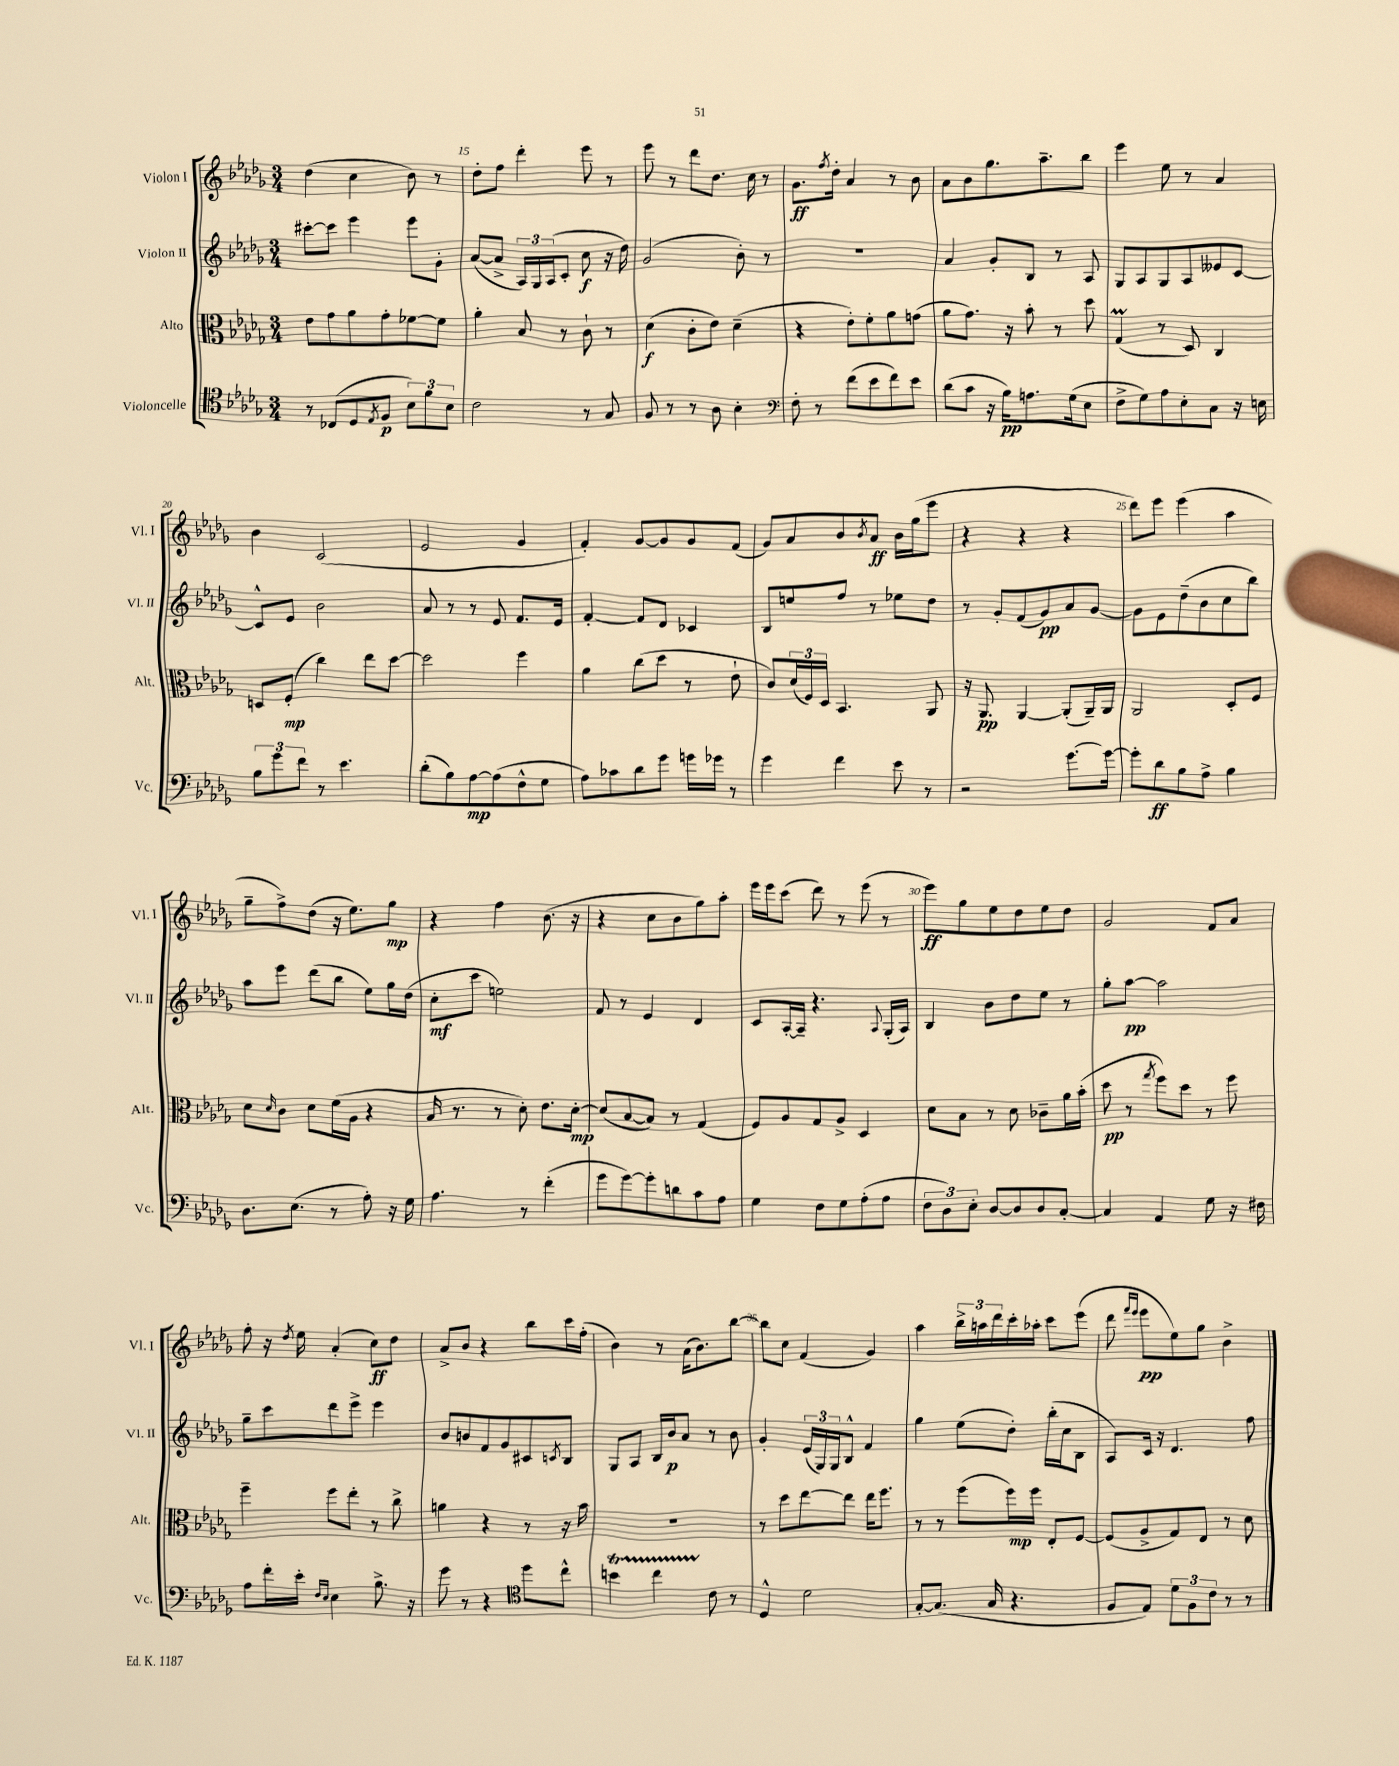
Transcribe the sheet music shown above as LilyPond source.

<<
\new StaffGroup <<
\new Staff = "s0" \with { instrumentName = "Violon I" shortInstrumentName = "Vl. I" } {
    \clef treble \key des \major \numericTimeSignature \time 3/4
    des''4( c''4 bes'8) r8 |
    des''8-. f''8 des'''4-. ees'''8 r8 |
    ees'''8 r8 des'''8 des''8. c''16 r8 |
    ges'8.\ff \acciaccatura { f''8 } des''16-. aes'4 r8 bes'8 |
    aes'8 bes'8 ges''8. aes''8.-- bes''8 |
    ees'''4 ees''8 r8 aes'4 |
    bes'4 c'2( |
    ees'2 ges'4 |
    f'4-.) ges'8~ ges'8 ges'8 f'8( |
    ges'8) aes'8 bes'8 \acciaccatura { bes'8 } aes'8\ff bes'16 ges''16( ees'''8 |
    r4 r4 r4 |
    des'''8) ees'''8 ees'''4( aes''4 |
    ges''8-- f''8->) des''8( r16 ees''8.) ges''8\mp |
    r4 f''4 bes'8.( r16 |
    r4 c''8 bes'8 ges''8) aes''8-. |
    ees'''16 ees'''16 c'''8( des'''8) r8 ees'''8( r8 |
    ees'''8\ff) ges''8 ees''8 des''8 ees''8 des''8 |
    ges'2 f'8 aes'8 |
    f''8-. r16 \acciaccatura { des''8 } ees''16 aes'4-.( c''8\ff) des''8 |
    aes'8-> bes'8 r4 bes''8 c'''16 f''16-.( |
    bes'4) r8 aes'16( bes'8.) bes''8~ |
    bes''8 c''8 f'4( ges'4) |
    aes''4 \tuplet 3/2 { bes''16-> a''16 des'''16 } c'''16-. aes''16-. c'''8 ees'''8( |
    des'''8 \grace { f'''16 ees'''16 } ees'''8\pp ees''8) ges''8 bes'4-> \bar "|." |
}
\new Staff = "s1" \with { instrumentName = "Violon II" shortInstrumentName = "Vl. II" } {
    \clef treble \key des \major \numericTimeSignature \time 3/4
    cis'''8~-. cis'''8 ees'''4 ees'''8 ges'8-. |
    aes'8~( aes'8-> \tuplet 3/2 { aes16) ges16 aes16( } c'8-. c''8\f r16 des''16) |
    ges'2( bes'8-.) r8 |
    R2. |
    aes'4 ges'8-. bes8 r8 aes8 |
    ges8 aes8 ges8 aes8 eeses'8 c'8~ |
    c'8-^ ees'8 bes'2 |
    aes'8 r8 r8 ees'8 f'8. ees'16 |
    f'4~-. f'8 des'8 ces'4 |
    bes8 e''8 f''8 r8 ees''8 des''8 |
    r8 ges'8-. f'8( ges'8\pp) aes'8 ges'8~ |
    ges'8 ees'8 des''8--( bes'8 c''8 bes''8) |
    aes''8 ees'''8 des'''8( bes''8 ees''8) ges''16 des''16( |
    c''8-.\mf c'''8 e''2) |
    f'8 r8 ees'4 des'4 |
    c'8 aes16~-. aes16-- r4. \appoggiatura { aes8 } ges16-.( aes16) |
    bes4 bes'8 des''8 ees''8 r8 |
    ges''8-. aes''8~\pp aes''2 |
    ges''8-- c'''8 des'''8 ees'''8-> ees'''4 |
    bes'8 b'8 f'8 ges'8 cis'8 \acciaccatura { c'8 } bes8 |
    ges8 aes8 bes16 bes'16\p aes'8 r8 bes'8 |
    ges'4-. \tuplet 3/2 { ees'16( ges16) ges16 } bes8-^ f'4 |
    ges''4 ees''8( des''8-.) bes''16-.( c''16 bes8 |
    aes8) c'16 r16 des'4. f''8 \bar "|." |
}
\new Staff = "s2" \with { instrumentName = "Alto" shortInstrumentName = "Alt." } {
    \clef alto \key des \major \numericTimeSignature \time 3/4
    ees'8 ges'8 aes'8 ges'8-. fes'8~ fes'8 |
    aes'4-. bes8 r8 c'8-! r8 |
    des'4\f( c'8-. ees'8) des'4--( |
    r4 ees'8-.) f'8-. aes'8 g'8( |
    aes'8 ges'8.) r16 bes'8-. r8 des''8 |
    ges4\prall( r8 des8) c4 |
    d8 f8-.\mp( c''4) ees''8 des''8~ |
    des''2 f''4 |
    aes'4 c''8( des''8 r8 ees'8-! |
    c'8) \tuplet 3/2 { des'16( f16) des16 } bes,4. aes,8 |
    r16 aes,8.\pp aes,4~ aes,8-.( aes,16--) aes,16 |
    aes,2 des8-. f8 |
    des'8 \grace { des'16 } c'8 des'8 f'16( aes16 r4 |
    bes16 r8. r8 des'8-.) ees'8. des'16~-.\mp |
    des'8( bes8~ bes8) r8 ges4( |
    f8) aes8 ges8 aes8-> des4 |
    des'8 bes8 r8 des'8 ces'8-- aes'16 bes'16-.( |
    des''8\pp r8 \acciaccatura { ges''8 } f''8) des''8 r8 f''8 |
    f''4-- f''8 ees''8-. r8 c''8-> |
    a'4 r4 r8 r16 bes'16 |
    R2. |
    r8 des''8 ees''8~ ees''8 ees''16 f''8. |
    r8 r8 f''8( f''16\mp) f''16 ees8-. f8~ |
    f8( aes8-> ges8) ees8 r8 des'8 \bar "|." |
}
\new Staff = "s3" \with { instrumentName = "Violoncelle" shortInstrumentName = "Vc." } {
    \clef tenor \key des \major \numericTimeSignature \time 3/4
    r8 ces8( des8 \acciaccatura { ees8 } f8\p \tuplet 3/2 { bes8) f'8 bes8 } |
    c'2 r8 ges8 |
    f8 r8 r8 aes8 bes4-. |
    \clef bass f8-. r8 f'8( ees'8 f'8) ees'8 |
    des'8( c'8 r16 bes16\pp) a8. ges16( ees8 |
    f8-> ges8) aes8 ees8-. c8 r16 e16 |
    \tuplet 3/2 { bes8 ges'8 f'8 } r8 ees'4. |
    des'8-.( bes8) aes8~\mp aes8( f8-^ ges8 |
    aes8) ces'8 des'8 ges'8 g'16 ges'16 r8 |
    ges'4 f'4 ees'8 r8 |
    r2 ges'8.~ ges'16~ |
    ges'8-. des'8\ff bes8 aes8-> bes4 |
    des8. ees8.( r8 aes8-.) r16 ges16 |
    aes4. r8 f'4-.( |
    ges'8 ges'8~) ges'8-. d'8 c'8 aes8 |
    ges4 f8 ges8 aes8-.( aes8 |
    \tuplet 3/2 { f8 des8) ees8-. } des8~ des8 des8 c8~-. |
    c4 aes,4 ges8 r16 fis16 |
    aes8 f'16-. ees'16-. \grace { f16 ees16 } ees4 bes8.-> r16 |
    ges'8 r8 r4 \clef tenor des''8 c''8-^ |
    b'4\startTrillSpan c''4 c'8\stopTrillSpan r8 |
    des4-^ des'2 |
    ges8~-. ges8.( ges16 r4. |
    f8 ees8) \tuplet 3/2 { des'8 f8 c'8 } r8 r8 \bar "|." |
}
>>
>>
\layout { \context { \Score currentBarNumber = #14 \override BarNumber.break-visibility = ##(#f #t #t) barNumberVisibility = #(every-nth-bar-number-visible 5) } }
